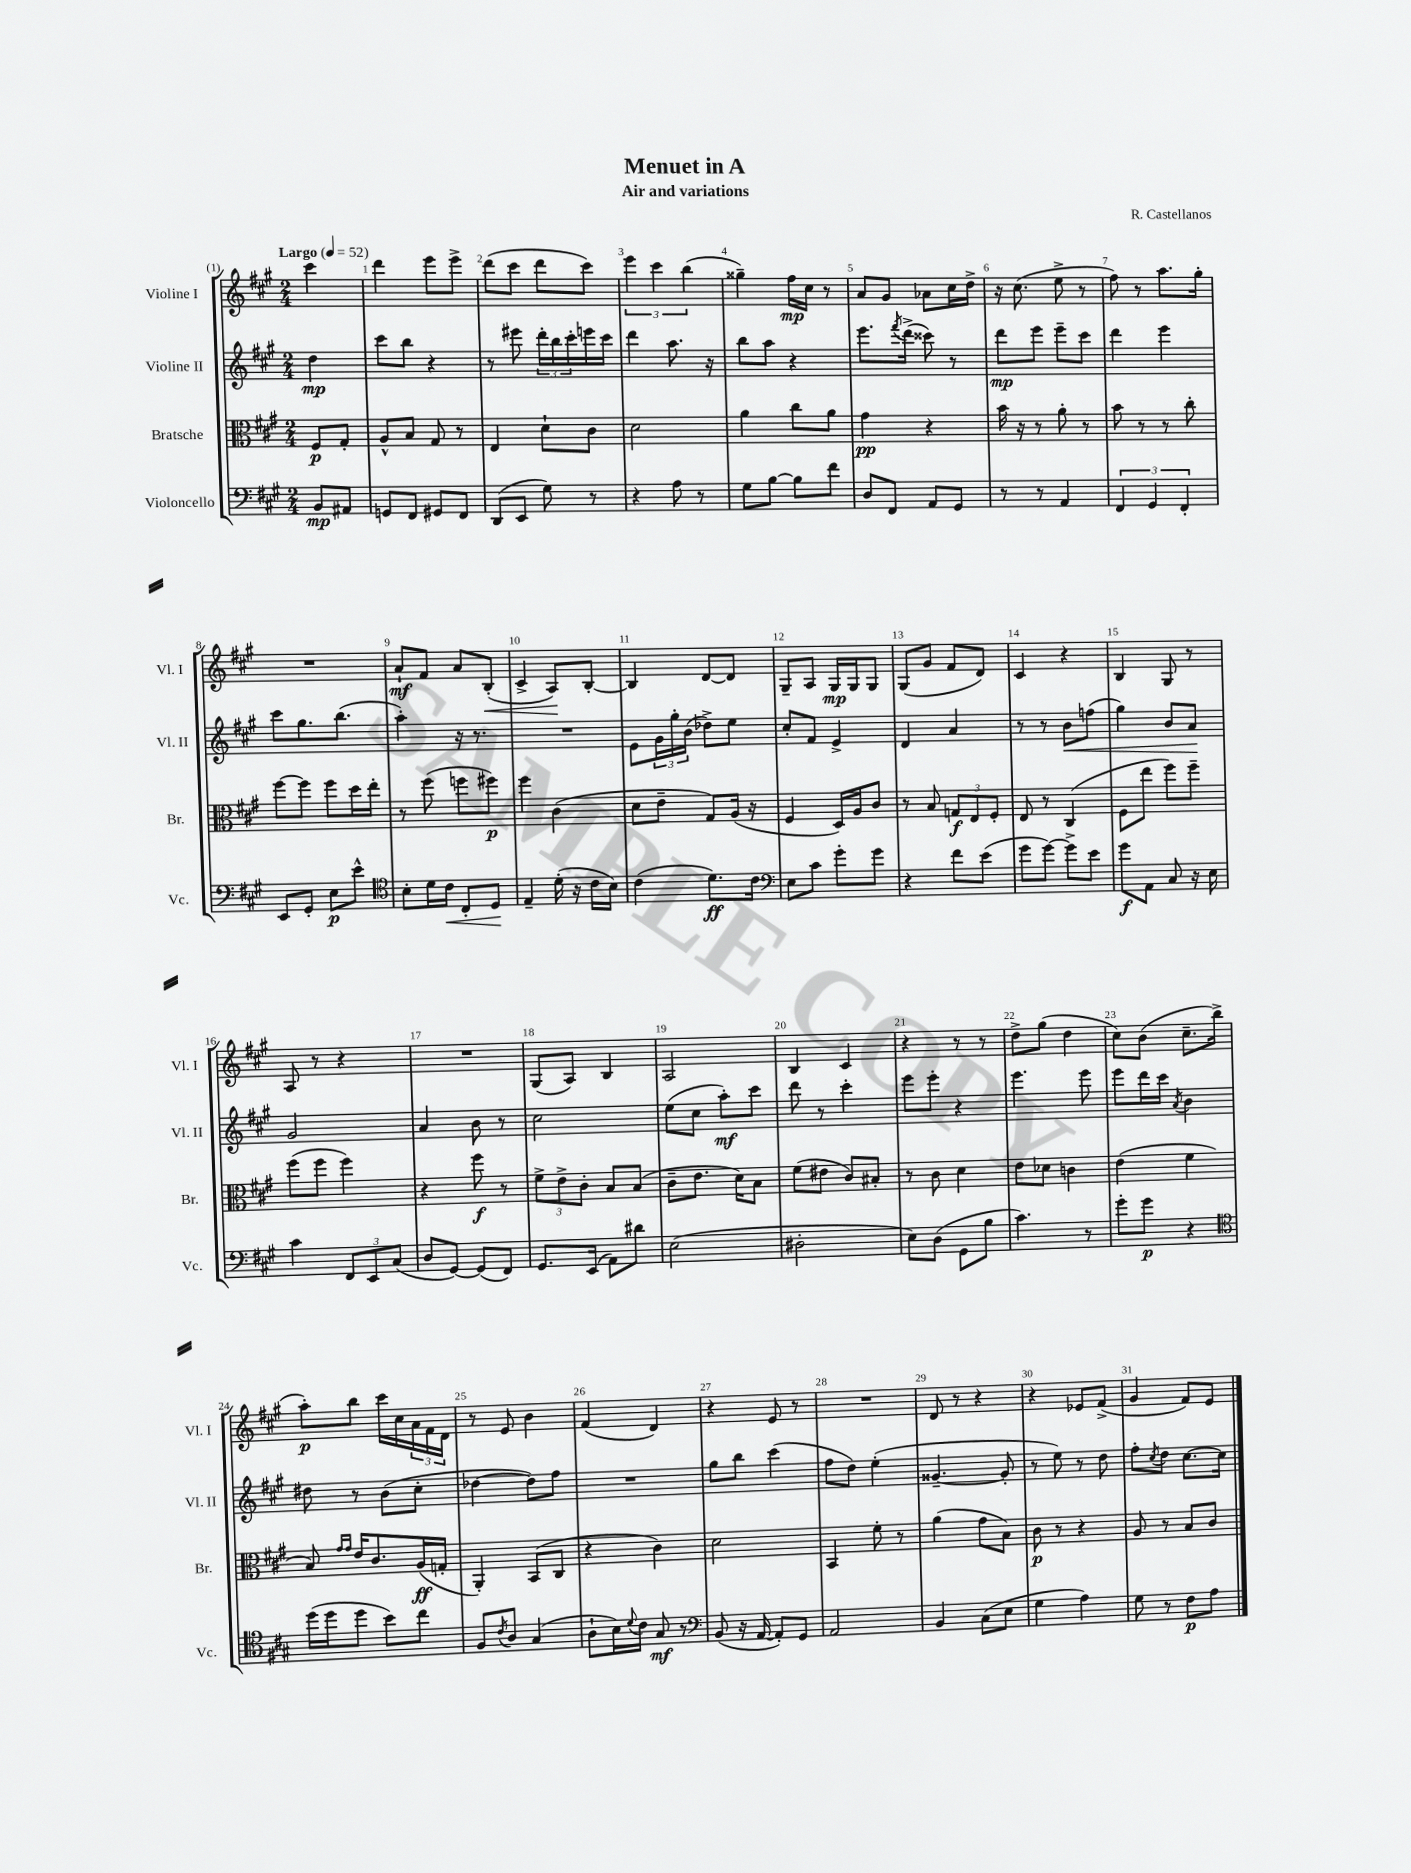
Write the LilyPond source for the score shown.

\header { title = "Menuet in A" composer = "R. Castellanos" subtitle = "Air and variations" }
<<
\new StaffGroup <<
\new Staff = "s0" \with { instrumentName = "Violine I" shortInstrumentName = "Vl. I" } {
    \clef treble \key a \major \numericTimeSignature \time 2/4 \partial 4 \tempo "Largo" 4 = 52
    cis'''4 |
    d'''4 e'''8 e'''8-> |
    d'''8( cis'''8 d'''8 cis'''8) |
    \tuplet 3/2 { e'''4 cis'''4 b''4( } |
    gisis''4--) fis''16\mp cis''16 r8 |
    a'8 gis'8 aes'8 cis''16 d''16-> |
    r16 cis''8.( e''8-> r8 |
    fis''8) r8 a''8. gis''16-. |
    R2 |
    a'8-!\mf fis'8 a'8 b8-.\<( |
    cis'4-> a8\!) b8~-. |
    b4 d'8~ d'8 |
    gis8-- a8 gis16\mp gis16 gis8 |
    gis8( gis'8 fis'8 d'8) |
    cis'4 r4 |
    b4 gis8 r8 |
    a8 r8 r4 |
    R2 |
    gis8( a8) b4 |
    a2 |
    b4 cis'4 |
    r4 r8 r8 |
    d''8-> gis''8( d''4 |
    cis''8) b'8( cis''8.-- b''16-> |
    a''8-.\p) b''8 cis'''16 cis''16 \tuplet 3/2 { a'16 fis'16 d'16 } |
    r8 e'8 b'4 |
    fis'4( d'4) |
    r4 e'8 r8 |
    R2 |
    d'8 r8 r4 |
    r4 ees'8 fis'8->( |
    gis'4 fis'8) e'8 \bar "|." |
}
\new Staff = "s1" \with { instrumentName = "Violine II" shortInstrumentName = "Vl. II" } {
    \clef treble \key a \major \numericTimeSignature \time 2/4 \partial 4
    d''4\mp |
    cis'''8 b''8 r4 |
    r8 eis'''8 \tuplet 3/2 { d'''16-. b''16 cis'''16-. } e'''16 cis'''16 |
    d'''4 a''8. r16 |
    b''8 a''8 r4 |
    e'''8. \acciaccatura { fis'''8 } d'''16->( cisis'''8) r8 |
    d'''8\mp e'''8 e'''8-- cis'''8 |
    d'''4 e'''4 |
    cis'''8 gis''8. b''8.( |
    a''4-.) r16 r8. |
    R2 |
    e'8 \tuplet 3/2 { gis'16 gis''16-. b'16( } des''8->) e''8 |
    cis''8-. fis'8 e'4-> |
    d'4 a'4 |
    r8 r8 b'8\< f''8( |
    gis''4) b'8 a'8\! |
    gis'2 |
    a'4 b'8 r8 |
    cis''2 |
    e''8( cis''8 a''8-.\mf) cis'''8 |
    d'''8 r8 cis'''4-. |
    e'''8 e'''8-. r4 |
    e'''4. e'''8 |
    e'''8 d'''16 cis'''16 \acciaccatura { a'8 } b'4 |
    dis''8 r8 b'8( cis''8-. |
    des''4~ des''8) fis''8 |
    R2 |
    gis''8 b''8 cis'''4( |
    fis''8 d''8) e''4-.( |
    gisis'4.~-- gisis'8-. |
    r8 e''8) r8 d''8 |
    fis''8-. \acciaccatura { cis''8 } d''8 cis''8.~ cis''16 \bar "|." |
}
\new Staff = "s2" \with { instrumentName = "Bratsche" shortInstrumentName = "Br." } {
    \clef alto \key a \major \numericTimeSignature \time 2/4 \partial 4
    fis8\p gis8-. |
    a8-^ b8 gis8 r8 |
    e4 d'8-! cis'8 |
    d'2 |
    a'4 cis''8 a'8 |
    gis'4\pp r4 |
    b'16 r16 r8 a'8-. r8 |
    b'8 r8 r8 cis''8-. |
    fis''8~ fis''8 fis''8 d''16 e''16-. |
    r8 fis''8( f''8 fis''8\p) |
    fis''4 cis'4( |
    d'8 e'8-- gis8) a16( r16 |
    fis4 d16) a16 cis'8 |
    r8 b8 \tuplet 3/2 { g8\f e8 fis8-. } |
    e8 r8 cis4( |
    fis8 e''8 fis''8) fis''8-- |
    fis''8( fis''8 fis''4) |
    r4 fis''8\f r8 |
    \tuplet 3/2 { fis'8-> e'8-> cis'8-. } b8 b8( |
    cis'8-- e'8. d'16) b8 |
    fis'8( eis'8 cis'8) bis8-. |
    r8 cis'8 d'4 |
    e'8 des'8 c'4 |
    e'4( fis'4 |
    b8) \grace { gis'16 gis'16 } e'16 cis'8. a16\ff( g16-. |
    a,4-.) b,8( cis8 |
    r4 cis'4) |
    d'2 |
    b,4 fis'8-. r8 |
    a'4( gis'8 b8) |
    cis'8\p r8 r4 |
    a8 r8 b8 cis'8 \bar "|." |
}
\new Staff = "s3" \with { instrumentName = "Violoncello" shortInstrumentName = "Vc." } {
    \clef bass \key a \major \numericTimeSignature \time 2/4 \partial 4
    b,8\mp ais,8 |
    g,8 fis,8 gis,8 fis,8 |
    d,8( e,8 gis8) r8 |
    r4 a8 r8 |
    gis8 b8~ b8 fis'8 |
    d8 fis,8 a,8 gis,8 |
    r8 r8 a,4 |
    \tuplet 3/2 { fis,4 gis,4 fis,4-. } |
    e,8 gis,8-. e8\p e'8-^ |
    \clef tenor b8-. d'16 cis'16\< cis8-. d8\! |
    e4-- d'16-.( r16 cis'16 b16) |
    cis'4( d'8.\ff) cis'16 |
    \clef bass e8 cis'8 gis'8-. gis'8 |
    r4 fis'8 e'8( |
    gis'8 gis'8~) gis'8-> e'8 |
    gis'8\f a,8 cis8 r16 e16 |
    cis'4 \tuplet 3/2 { fis,8 e,8 cis8( } |
    d8 gis,8~) gis,8( fis,8) |
    gis,8. e,16( a,8) dis'8 |
    e2( |
    dis2-. |
    e8) d8( gis,8 b8 |
    cis'4.) r8 |
    gis'8-. gis'8\p r4 |
    \clef tenor d''16( d''16 d''8 b'8) cis''8 |
    fis8 \acciaccatura { cis'8 } a8 gis4( |
    a8-! b16) \appoggiatura { d'8 } cis'16 gis8\mf r8 |
    \clef bass b,8( r16 a,16~ a,8-.) gis,8 |
    a,2 |
    b,4 cis8( e8 |
    gis4 a4) |
    gis8 r8 fis8\p a8 \bar "|." |
}
>>
>>
\layout { \context { \Score \override BarNumber.break-visibility = ##(#f #t #t) barNumberVisibility = #all-bar-numbers-visible } }
